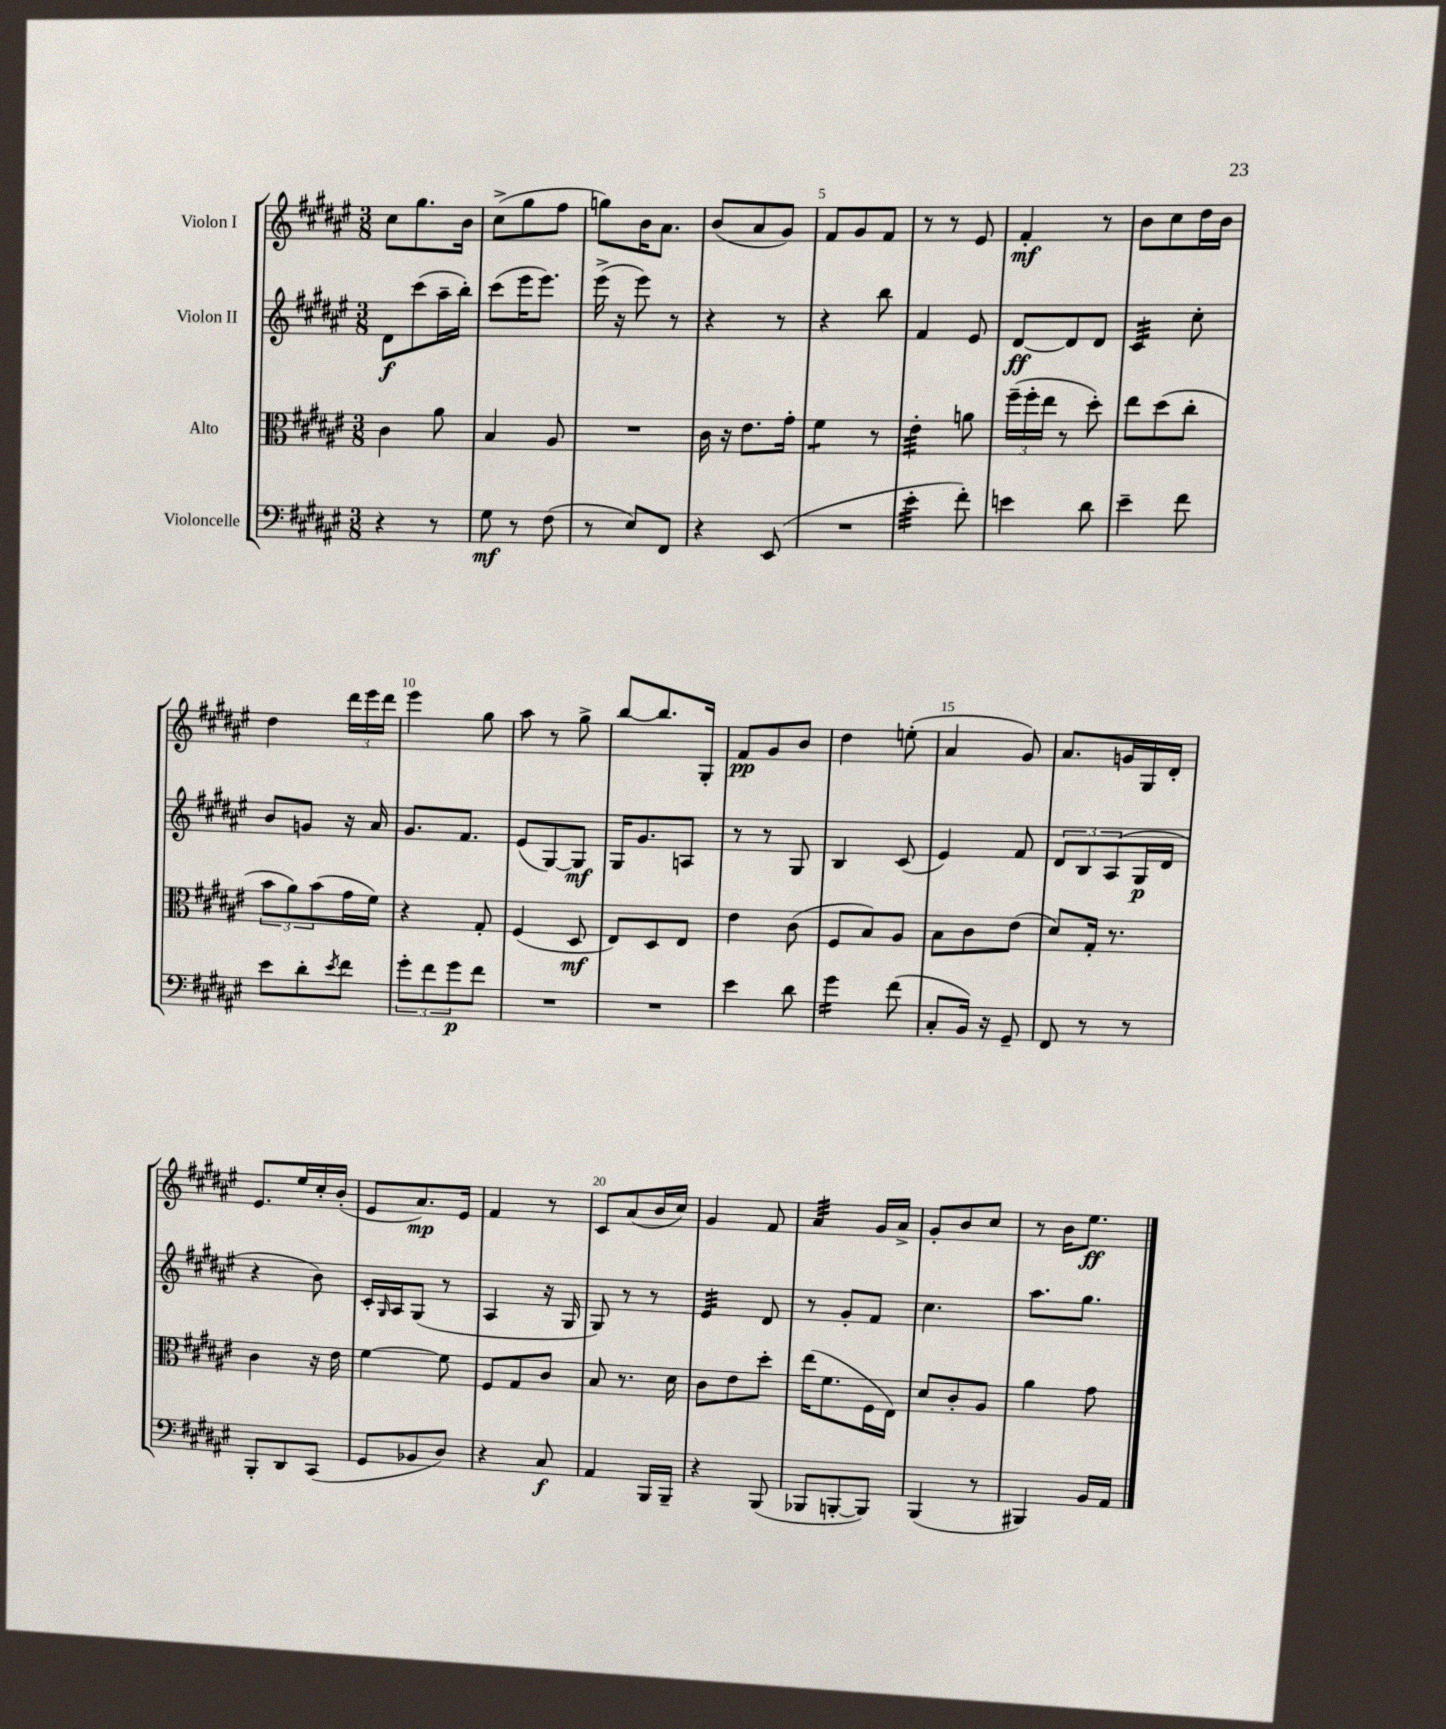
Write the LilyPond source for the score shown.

<<
\new StaffGroup <<
\new Staff = "s0" \with { instrumentName = "Violon I" } {
    \clef treble \key fis \major \numericTimeSignature \time 3/8
    cis''8 gis''8. b'16 |
    cis''8->( gis''8 fis''8 |
    g''8) b'16 ais'8. |
    b'8( ais'8 gis'8) |
    fis'8 gis'8 fis'8 |
    r8 r8 eis'8 |
    fis'4-.\mf r8 |
    b'8 cis''8 dis''16 b'16 |
    dis''4 \tuplet 3/2 { dis'''16 eis'''16 dis'''16 } |
    eis'''4 gis''8 |
    ais''8 r8 gis''8-> |
    b''8~ b''8. gis16-. |
    fis'8\pp gis'8 b'8 |
    dis''4 e''8-.( |
    ais'4 gis'8) |
    ais'8. g'16 gis16 dis'16-. |
    eis'8. eis''16 cis''16-. b'16-.( |
    eis'8 ais'8.\mp) eis'16 |
    fis'4 r8 |
    cis'8 ais'8( b'16 cis''16) |
    gis'4 fis'8 |
    ais'4:32 gis'16 ais'16-> |
    gis'8-. b'8 cis''8 |
    r8 b'16 eis''8.\ff \bar "|." |
}
\new Staff = "s1" \with { instrumentName = "Violon II" } {
    \clef treble \key fis \major \numericTimeSignature \time 3/8
    dis'8\f cis'''8( ais''16-- b''16-.) |
    cis'''8( eis'''16 eis'''8.) |
    eis'''16->( r16 eis'''8) r8 |
    r4 r8 |
    r4 b''8 |
    fis'4 eis'8 |
    dis'8~\ff dis'8 dis'8 |
    cis'4:32 cis''8-. |
    b'8 g'8 r16 ais'16 |
    gis'8. fis'8. |
    eis'8( gis8~) gis8\mf |
    gis16 gis'8. a8 |
    r8 r8 gis8 |
    b4 cis'8( |
    eis'4) fis'8 |
    \tuplet 3/2 { dis'8 b8 ais8( } gis16\p dis'16 |
    r4 b'8) |
    cis'16-. \grace { gis16 } ais16 gis8( r8 |
    ais4 r16 gis16 |
    gis8) r8 r8 |
    eis'4:32 dis'8 |
    r8 gis'8-. fis'8 |
    cis''4. |
    ais''8. gis''8. \bar "|." |
}
\new Staff = "s2" \with { instrumentName = "Alto" } {
    \clef alto \key fis \major \numericTimeSignature \time 3/8
    cis'4 ais'8 |
    b4 ais8 |
    R4. |
    cis'16 r16 eis'8. gis'16-. |
    fis'4:8 r8 |
    eis'4:32-. a'8 |
    \tuplet 3/2 { fis''16--( fis''16-. eis''16 } r8 dis''8-.) |
    eis''8 dis''8( cis''8-. |
    \tuplet 3/2 { b'8 ais'8) b'8( } gis'16 fis'16) |
    r4 gis8-. |
    fis4( dis8\mf |
    eis8) dis8 eis8 |
    eis'4 cis'8( |
    fis8 b8) ais8 |
    b8 cis'8 eis'8( |
    dis'8) gis16-. r8. |
    cis'4 r16 eis'16 |
    fis'4~ fis'8 |
    fis8 gis8 cis'8 |
    b8 r8. dis'16 |
    cis'8 eis'8 dis''8-. |
    eis''16( fis'8. fis16 eis16) |
    dis'8 cis'8-. ais8 |
    ais'4 gis'8 \bar "|." |
}
\new Staff = "s3" \with { instrumentName = "Violoncelle" } {
    \clef bass \key fis \major \numericTimeSignature \time 3/8
    r4 r8 |
    gis8\mf r8 fis8( |
    r8 eis8) fis,8 |
    r4 eis,8( |
    R4. |
    eis'4:32-. fis'8-.) |
    e'4 dis'8 |
    eis'4-- fis'8 |
    eis'8 dis'8-. \acciaccatura { eis'8 } fis'8 |
    \tuplet 3/2 { gis'8-. fis'8 gis'8\p } fis'8 |
    R4. |
    R4. |
    eis'4 dis'8 |
    gis'4:16 fis'8( |
    cis8-. b,16) r16 gis,8-- |
    fis,8 r8 r8 |
    b,,8-. dis,8 cis,8( |
    gis,8 bes,8 dis8) |
    r4 cis8\f |
    ais,4 b,,16 b,,16-- |
    r4 b,,8( |
    bes,,8 b,,8~-. b,,8) |
    b,,4( r8 |
    bis,,4) b,16 ais,16 \bar "|." |
}
>>
>>
\layout { \context { \Score \override BarNumber.break-visibility = ##(#f #t #t) barNumberVisibility = #(every-nth-bar-number-visible 5) } }
